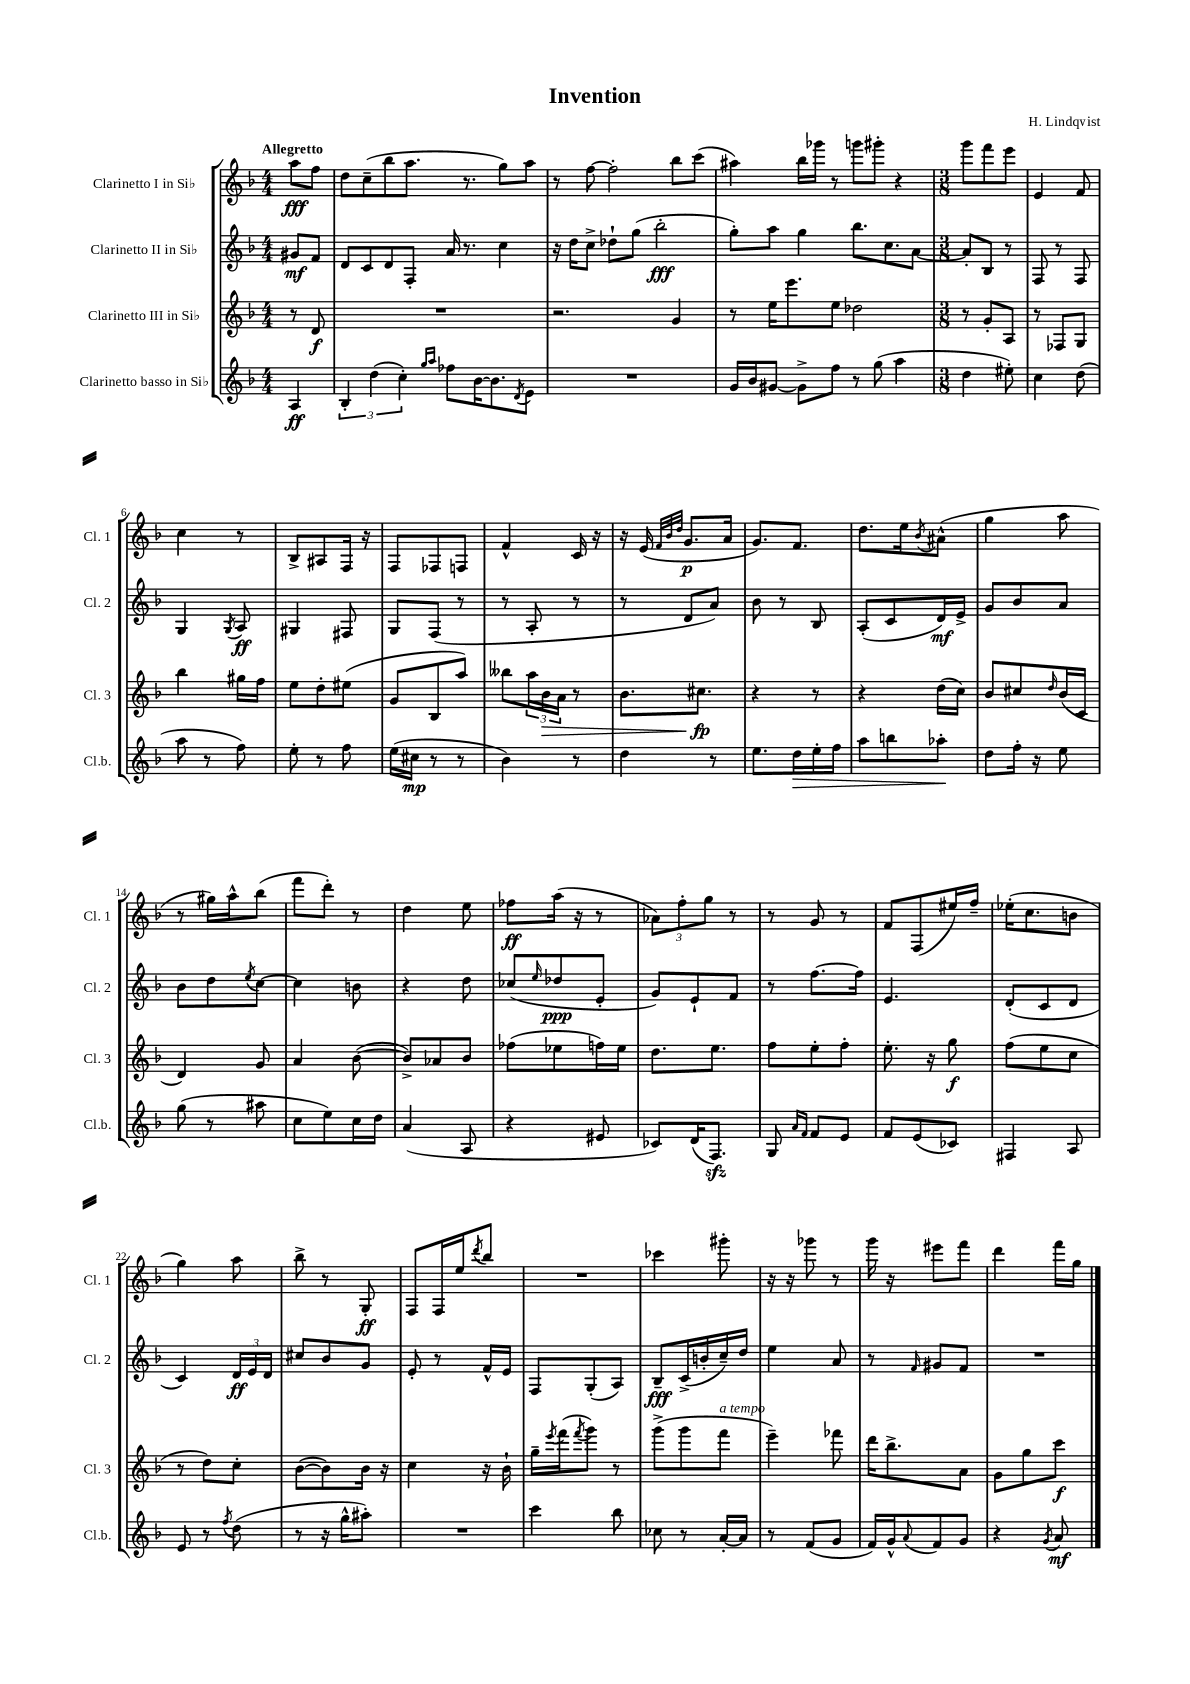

**kern	**dynam	**kern	**dynam	**kern	**dynam	**kern	**dynam
*part4	*part4	*part3	*part3	*part2	*part2	*part1	*part1
*staff4	*staff4	*staff3	*staff3	*staff2	*staff2	*staff1	*staff1
*I"Clarinetto basso in Si♭	*	*I"Clarinetto III in Si♭	*	*I"Clarinetto II in Si♭	*	*I"Clarinetto I in Si♭	*
*I'Cl.b.	*	*I'Cl. 3	*	*I'Cl. 2	*	*I'Cl. 1	*
*clefG2	*	*clefG2	*	*clefG2	*	*clefG2	*
*k[b-]	*	*k[b-]	*	*k[b-]	*	*k[b-]	*
*M4/4	*	*M4/4	*	*M4/4	*	*M4/4	*
=	=	=	=	=	=	=	=
!	!	!	!	!	!	!LO:TX:a:B:t=Allegretto	!
4A/	ff	8r	.	8g#X/L	mf	8aa\L	fff
.	.	8d/	f	8f/J	.	8ff\J	.
=1	=1	=1	=1	=1	=1	=1	=1
6B-'/	.	1r	.	8d/L	.	8dd\L	.
.	.	.	.	8c/	.	(8cc~\	.
(6dd\	.	.	.	.	.	.	.
.	.	.	.	8d/	.	8bb-\	.
6cc'\)	.	.	.	.	.	.	.
.	.	.	.	8F'/J	.	8.aa\J	.
16qqgg/LL	.	.	.	.	.	.	.
16qqaa/JJ	.	.	.	.	.	.	.
8ff-X\L	.	.	.	16a/	.	.	.
.	.	.	.	8.r	.	8.r	.
[16b-\K	.	.	.	.	.	.	.
8.b-\]	.	.	.	.	.	.	.
.	.	.	.	4cc\	.	8gg\L)	.
8qd/	.	.	.	.	.	.	.
8e\J	.	.	.	.	.	8aa\J	.
=2	=2	=2	=2	=2	=2	=2	=2
1r	.	2.r	.	16r	.	8r	.
.	.	.	.	16dd\KL	.	.	.
.	.	.	.	8cc^\J	.	[8ff\	.
.	.	.	.	8dd-X`\L	.	2ff'\]	.
.	.	.	.	(8gg\J	.	.	.
.	.	.	.	2bb-'\	fff	.	.
.	.	4g/	.	.	.	8bb-\L	.
.	.	.	.	.	.	(8ccc\J	.
=3	=3	=3	=3	=3	=3	=3	=3
16g/LL	.	8r	.	8gg'\L)	.	4aa#X\)	.
16b-/J	.	.	.	.	.	.	.
[8g#X/J	.	16ee\KL	.	8aa\J	.	.	.
.	.	8.eee\	.	.	.	.	.
8g#^\L]	.	.	.	4gg\	.	16bb-\LL	.
.	.	.	.	.	.	16ggg-X\JJ	.
8ff\J	.	8ee\J	.	.	.	8r	.
8r	.	2dd-X\	.	8.bb-\L	.	8gggn\L	.
(8gg\	.	.	.	.	.	8ggg#X'\J	.
.	.	.	.	8.cc\	.	.	.
4aa\	.	.	.	.	.	4r	.
.	.	.	.	[8a\J	.	.	.
=4	=4	=4	=4	=4	=4	=4	=4
*M3/8	*	*M3/8	*	*M3/8	*	*M3/8	*
4dd\	.	8r	.	8a'/L]	.	8ggg\L	.
.	.	8g'/L	.	8B-/J	.	8fff\	.
8ee#X'\)	.	8A/J	.	8r	.	8eee\J	.
=5	=5	=5	=5	=5	=5	=5	=5
4cc\	.	8r	.	8F/	.	4e/	.
.	.	8F-X/L	.	8r	.	.	.
(8dd\	.	8G/J	.	8F/	.	8f/	.
!!LO:LB:g=z
=6	=6	=6	=6	=6	=6	=6	=6
8aa\	.	4bb-\	.	4G/	.	4cc\	.
8r	.	.	.	.	.	.	.
.	.	.	.	8qG/	.	.	.
8ff\)	.	16gg#X\LL	.	8A/	ff	8r	.
.	.	16ff\JJ	.	.	.	.	.
=7	=7	=7	=7	=7	=7	=7	=7
8ee'\	.	8ee\L	.	4G#X/	.	8B-^/L	.
8r	.	8dd'\	.	.	.	8A#X/	.
8ff\	.	(8ee#X\J	.	8F#X/	.	16F/Jk	.
.	.	.	.	.	.	16r	.
=8	=8	=8	=8	=8	=8	=8	=8
(16ee\LL	.	8g/L	.	8G/L	.	8F/L	.
16cc#X\JJ	mp	.	.	.	.	.	.
8r	.	8B-/	.	(8F/J	.	8F-X/	.
8r	.	8aa/J)	.	8r	.	8Fn/J	.
=9	=9	=9	=9	=9	=9	=9	=9
4b-\)	.	8bb--X\L	.	8r	.	4f^^/	.
.	.	24aa\L	.	8A'/	.	.	.
!	!	!	!LO:HP:b	!	!	!	!
.	.	24b-\	>	.	.	.	.
.	.	24a\JJ	.	.	.	.	.
8r	.	8r	.	8r	.	16c/	.
.	.	.	.	.	.	16r	.
=10	=10	=10	=10	=10	=10	=10	=10
4dd\	.	8.b-\L	.	8r	.	16r	.
.	.	.	.	.	.	(16e/	.
.	.	.	.	.	.	32qqf/LLL	.
.	.	.	.	.	.	32qqb-/	.
.	.	.	.	.	.	32qqdd/JJJ	.
.	.	.	.	8d/L	.	8.g/L	p
.	.	8.cc#X\J	fp	.	.	.	.
8r	.	.	.	8a/J)	.	.	.
.	.	.	.	.	.	16a/Jk	.
.	.	.	]	.	.	.	.
=11	=11	=11	=11	=11	=11	=11	=11
8.ee\L	.	4r	.	8b-\	.	8.g/L)	.
.	.	.	.	8r	.	.	.
!	!LO:HP:b	!	!	!	!	!	!
16dd\L	>	.	.	.	.	8.f/J	.
16ee'\	.	8r	.	8B-/	.	.	.
16ff\JJ	.	.	.	.	.	.	.
=12	=12	=12	=12	=12	=12	=12	=12
8aa\L	.	4r	.	(8A'/L	.	8.dd\L	.
8bbn\	.	.	.	8c/	.	.	.
.	.	.	.	.	.	16ee\k	.
.	.	.	.	.	.	8qb-/	.
8aa-X'\J	.	(16dd\LL	.	16d/L)	mf	(8a#X^^\J	.
.	.	16cc\JJ)	.	16e^/JJ	.	.	.
.	]	.	.	.	.	.	.
=13	=13	=13	=13	=13	=13	=13	=13
8dd\L	.	8b-/L	.	8g/L	.	4gg\	.
16ff'\Jk	.	8cc#X/	.	8b-/	.	.	.
16r	.	.	.	.	.	.	.
.	.	16qqdd/	.	.	.	.	.
8ee\	.	(16b-/L	.	8a/J	.	8aa\	.
.	.	16c/JJ	.	.	.	.	.
!!LO:LB:g=z
=14	=14	=14	=14	=14	=14	=14	=14
(8gg\	.	4d/)	.	8b-\L	.	8r	.
8r	.	.	.	8dd\	.	16gg#X\LL)	.
.	.	.	.	.	.	16aa^^\J	.
.	.	.	.	8qee/	.	.	.
8aa#X\	.	8g/	.	[8cc\J	.	(8bb-\J	.
=15	=15	=15	=15	=15	=15	=15	=15
8cc\L	.	4a/	.	4cc\]	.	8fff\L	.
8ee\)	.	.	.	.	.	8ddd'\J)	.
16cc\L	.	([8b-\	.	8bn\	.	8r	.
16dd\JJ	.	.	.	.	.	.	.
=16	=16	=16	=16	=16	=16	=16	=16
(4a/	.	8b-^/L])	.	4r	.	4dd\	.
.	.	8a-X/	.	.	.	.	.
8A/	.	8b-/J	.	8dd\	.	8ee\	.
=17	=17	=17	=17	=17	=17	=17	=17
4r	.	(8ff-X\L	.	(8cc-X/L	.	8ff-X\L	ff
.	.	.	.	16qqee/	.	.	.
.	.	8ee-X\	.	8dd-X/	ppp	(16aa\Jk	.
.	.	.	.	.	.	16r	.
8e#X/	.	16ffn\L)	.	8e'/J	.	8r	.
.	.	16ee-\JJ	.	.	.	.	.
=18	=18	=18	=18	=18	=18	=18	=18
8c-X/L)	.	8.dd\L	.	8g/L)	.	12a-X\L)	.
.	.	.	.	.	.	12ff'\	.
(16d/K	.	.	.	8e`/	.	.	.
.	.	.	.	.	.	12gg\J	.
8.Fzz/J)	.	8.ee\J	.	.	.	.	.
.	.	.	.	8f/J	.	8r	.
=19	=19	=19	=19	=19	=19	=19	=19
8G/	.	8ff\L	.	8r	.	8r	.
16qqa/LL	.	.	.	.	.	.	.
16qqf/JJ	.	.	.	.	.	.	.
8f/L	.	8ee'\	.	[8.ff\L	.	8g/	.
8e/J	.	8ff'\J	.	.	.	8r	.
.	.	.	.	16ff\Jk]	.	.	.
=20	=20	=20	=20	=20	=20	=20	=20
8f/L	.	8.ee'\	.	4.e/	.	8f/L	.
(8e/	.	.	.	.	.	(8F/	.
.	.	16r	.	.	.	.	.
8c-X/J)	.	8gg\	f	.	.	16ee#X/L)	.
.	.	.	.	.	.	16ff~/JJ	.
=21	=21	=21	=21	=21	=21	=21	=21
4F#X/	.	(8ff\L	.	(8d'/L	.	(16ee-X'\KL	.
.	.	.	.	.	.	8.cc\	.
.	.	8ee\	.	8c/	.	.	.
8A/	.	8cc\J	.	8d/J	.	8bn\J	.
!!LO:LB:g=z
=22	=22	=22	=22	=22	=22	=22	=22
8e/	.	8r	.	4c/)	.	4gg\)	.
8r	.	8dd\L)	.	.	.	.	.
8qff/	.	.	.	.	.	.	.
(8dd\	.	8cc'\J	.	24d/LL	ff	8aa\	.
.	.	.	.	24e/	.	.	.
.	.	.	.	24d/JJ	.	.	.
=23	=23	=23	=23	=23	=23	=23	=23
8r	.	([8b-\L	.	8cc#X/L	.	8bb-^\	.
16r	.	8b-\])	.	8b-/	.	8r	.
16gg^^\KL	.	.	.	.	.	.	.
8aa#X'\J)	.	16b-\Jk	.	8g/J	.	8G'/	ff
.	.	16r	.	.	.	.	.
=24	=24	=24	=24	=24	=24	=24	=24
4.r	.	4cc\	.	8e'/	.	8F/L	.
.	.	.	.	8r	.	16F/L	.
.	.	.	.	.	.	16ee/J	.
.	.	.	.	.	.	8qddd/	.
.	.	16r	.	16f^^/LL	.	8bb-/J	.
.	.	16b-`\	.	16e/JJ	.	.	.
=25	=25	=25	=25	=25	=25	=25	=25
4ccc\	.	16gg~\LL	.	8F/L	.	4.r	.
.	.	8qeee/	.	.	.	.	.
.	.	(16fff\J	.	.	.	.	.
.	.	8qfff/	.	.	.	.	.
.	.	8ggg\J)	.	(8G'/	.	.	.
8bb-\	.	8r	.	8A/J)	.	.	.
=26	=26	=26	=26	=26	=26	=26	=26
8cc-X\	.	(8ggg^\L	.	8B-~/L	fff	4ccc-X\	.
8r	.	8ggg\	.	(16c^/L	.	.	.
.	.	.	.	16bn'/	.	.	.
!	!	!LO:TX:a:i:t=a tempo	!	!	!	!	!
[16a'/LL	.	8fff\J	.	16cc~/)	.	8ggg#X'\	.
16a/JJ]	.	.	.	16dd/JJ	.	.	.
=27	=27	=27	=27	=27	=27	=27	=27
8r	.	4eee~\)	.	4ee\	.	16r	.
.	.	.	.	.	.	16r	.
(8f/L	.	.	.	.	.	8ggg-X\	.
8g/J	.	8fff-X\	.	8a/	.	8r	.
=28	=28	=28	=28	=28	=28	=28	=28
16f/LL)	.	16ddd\KL	.	8r	.	16ggg\	.
16g^^/J	.	8.bb-^\	.	.	.	16r	.
8qqa/	.	.	.	16qqf/	.	.	.
8f/	.	.	.	8g#X/L	.	8eee#X\L	.
8g/J	.	8a\J	.	8f/J	.	8fff\J	.
=29	=29	=29	=29	=29	=29	=29	=29
4r	.	8g\L	.	4.r	.	4ddd\	.
.	.	8gg\	.	.	.	.	.
8qg/	.	.	.	.	.	.	.
8a/	mf	8ccc\J	f	.	.	16fff\LL	.
.	.	.	.	.	.	16gg\JJ	.
==	==	==	==	==	==	==	==
*-	*-	*-	*-	*-	*-	*-	*-
